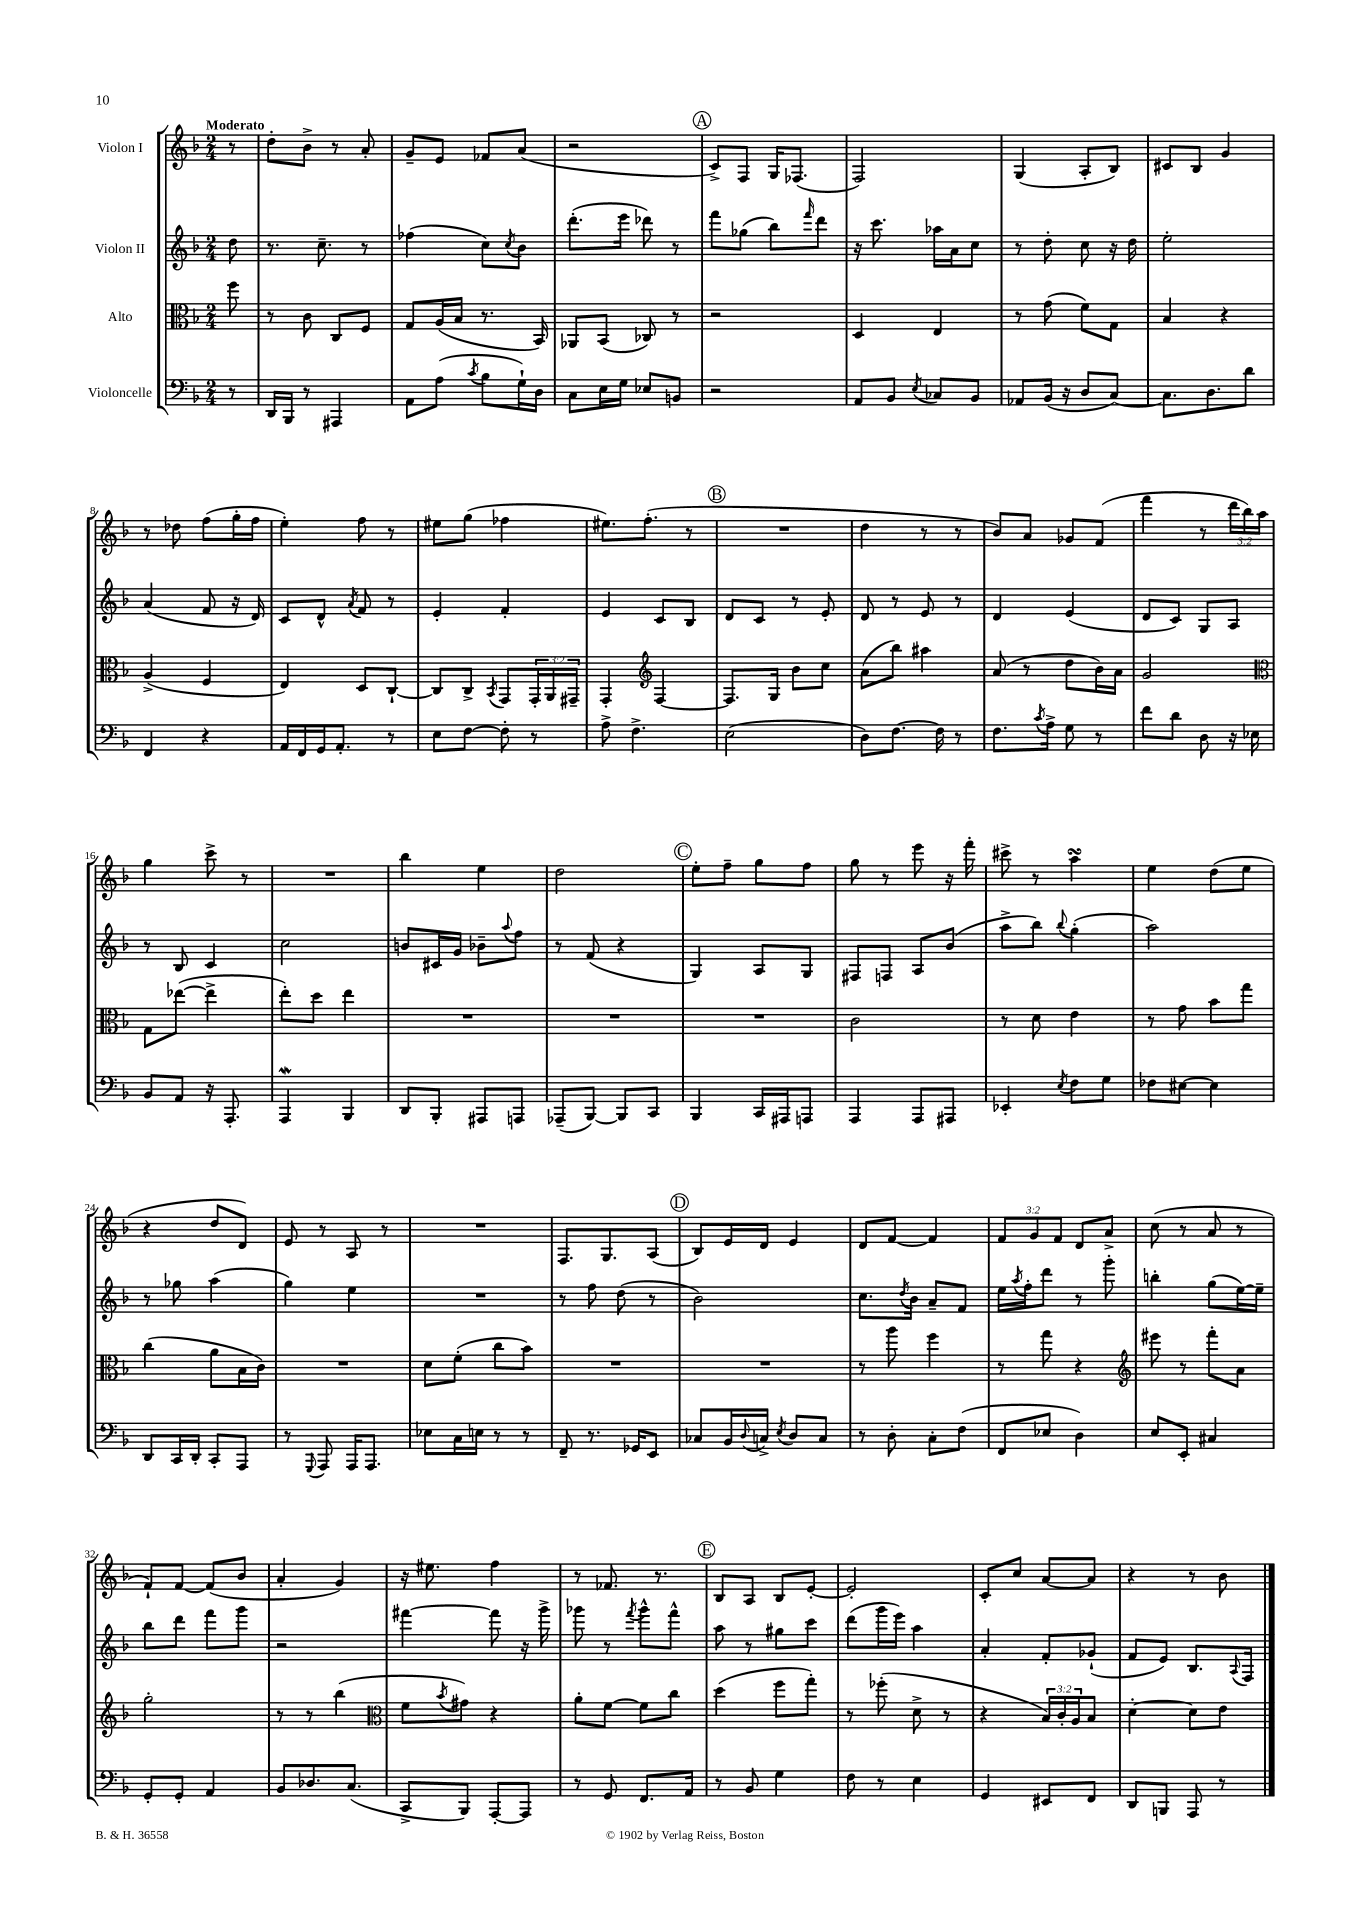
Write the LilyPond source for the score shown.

<<
\new StaffGroup <<
\new Staff = "s0" \with { instrumentName = "Violon I" } {
    \clef treble \key f \major \numericTimeSignature \time 2/4 \override Staff.TupletNumber.text = #tuplet-number::calc-fraction-text \partial 8 \tempo "Moderato"
    r8 |
    d''8-. bes'8-> r8 a'8-. |
    g'8-- e'8 fes'8 a'8( |
    r2 |
    \mark \markup { \circle "A" } c'8->) f8 g16 fes8.( |
    f2) |
    g4( a8-. bes8) |
    cis'8 bes8 g'4 |
    r8 des''8 f''8( g''16-. f''16 |
    e''4-.) f''8 r8 |
    eis''8 g''8( fes''4 |
    eis''8.) f''8.-.( r8 |
    \mark \markup { \circle "B" } R2 |
    d''4 r8 r8 |
    bes'8) a'8 ges'8 f'8( |
    f'''4 r8 \tuplet 3/2 { d'''16 bes''16) a''16 } |
    g''4 c'''8-> r8 |
    R2 |
    bes''4 e''4 |
    d''2 |
    \mark \markup { \circle "C" } e''8-. f''8-- g''8 f''8 |
    g''8 r8 e'''8 r16 f'''16-. |
    cis'''8-> r8 a''4\turn |
    e''4 d''8( e''8 |
    r4 d''8 d'8) |
    e'8 r8 a8 r8 |
    R2 |
    f8. g8. a8( |
    \mark \markup { \circle "D" } bes8) e'16 d'16 e'4 |
    d'8 f'8~ f'4 |
    \tuplet 3/2 { f'8 g'8 f'8 } d'8 a'8-> |
    c''8( r8 a'8 r8 |
    f'8-!) f'8~ f'8( bes'8 |
    a'4-. g'4) |
    r16 eis''8. f''4 |
    r8 fes'8. r8. |
    \mark \markup { \circle "E" } bes8 a8 bes8 e'8~-. |
    e'2-. |
    c'8-. c''8 a'8~ a'8 |
    r4 r8 bes'8 \bar "|." |
}
\new Staff = "s1" \with { instrumentName = "Violon II" } {
    \clef treble \key f \major \numericTimeSignature \time 2/4 \partial 8
    d''8 |
    r8. c''8.-- r8 |
    fes''4( c''8) \acciaccatura { c''8 } bes'8 |
    d'''8.-.( e'''16 des'''8) r8 |
    \mark \markup { \circle "A" } f'''8 ges''8( bes''8) \grace { f'''16 } d'''8 |
    r16 c'''8. aes''16 a'16 c''8 |
    r8 d''8-. c''8 r16 d''16 |
    e''2-. |
    a'4( f'8 r16 d'16) |
    c'8 d'8-^ \acciaccatura { a'8 } f'8 r8 |
    e'4-. f'4-. |
    e'4 c'8 bes8 |
    \mark \markup { \circle "B" } d'8 c'8 r8 e'8-. |
    d'8 r8 e'8 r8 |
    d'4 e'4( |
    d'8 c'8) g8 a8 |
    r8 bes8 c'4 |
    c''2 |
    b'8 cis'16 g'16 bes'8-- \appoggiatura { a''8 } f''8 |
    r8 f'8( r4 |
    \mark \markup { \circle "C" } g4) a8 g8 |
    fis8 f8 a8 bes'8( |
    a''8-> bes''8) \appoggiatura { bes''8 } g''4-.( |
    a''2) |
    r8 ges''8 a''4( |
    g''4) e''4 |
    R2 |
    r8 f''8 d''8( r8 |
    \mark \markup { \circle "D" } bes'2) |
    c''8. \acciaccatura { d''8 } bes'16 a'8-- f'8 |
    e''16 \acciaccatura { a''8 } f''16-. d'''8 r8 g'''8-. |
    b''4-. g''8( e''16~) e''16-- |
    bes''8 d'''8 f'''8 g'''8 |
    r2 |
    fis'''4~ fis'''8 r16 g'''16-> |
    ges'''8 r8 \acciaccatura { f'''8 } ges'''8-^ f'''8-^ |
    \mark \markup { \circle "E" } a''8 r8 gis''8 c'''8 |
    d'''8( g'''16 e'''16) a''4 |
    a'4-. f'8-. ges'8-!( |
    f'8 e'8) bes8. \appoggiatura { a8 } f16 \bar "|." |
}
\new Staff = "s2" \with { instrumentName = "Alto" } {
    \clef alto \key f \major \numericTimeSignature \time 2/4 \override Staff.TupletNumber.text = #tuplet-number::calc-fraction-text \partial 8
    f''8 |
    r8 c'8 c8 f8 |
    g8 a16( bes16 r8. bes,16) |
    aes,8 bes,8( ces8) r8 |
    \mark \markup { \circle "A" } r2 |
    d4 e4 |
    r8 g'8( f'8) g8 |
    bes4 r4 |
    a4->( f4 |
    e4) d8 c8~-! |
    c8 c8-> \acciaccatura { bes,8 } g,8 \tuplet 3/2 { g,16-. a,16 gis,16-- } |
    g,4-. \clef treble f4~ |
    \mark \markup { \circle "B" } f8. g16 bes'8 c''8 |
    a'8( bes''8) ais''4 |
    a'8( r8 d''8 bes'16) a'16 |
    g'2 |
    \clef alto g8 ees''8~( ees''4-> |
    e''8-.) d''8 e''4 |
    R2 |
    R2 |
    \mark \markup { \circle "C" } R2 |
    c'2 |
    r8 d'8 e'4 |
    r8 g'8 bes'8 g''8 |
    c''4( a'8 bes16 c'16) |
    R2 |
    d'8 f'8-.( c''8 bes'8) |
    R2 |
    \mark \markup { \circle "D" } R2 |
    r8 a''8 f''4 |
    r8 g''8 r4 |
    \clef treble eis'''8 r8 f'''8-. a'8 |
    g''2-. |
    r8 r8 bes''4( |
    \clef alto f'8 \acciaccatura { bes'8 } gis'8) r4 |
    a'8-. f'8~ f'8 c''8 |
    \mark \markup { \circle "E" } d''4( f''8 g''8-.) |
    r8 fes''8-.( d'8-> r8 |
    r4 \tuplet 3/2 { bes16) c'16-. a16 } bes8 |
    d'4~-. d'8 e'8 \bar "|." |
}
\new Staff = "s3" \with { instrumentName = "Violoncelle" } {
    \clef bass \key f \major \numericTimeSignature \time 2/4 \partial 8
    r8 |
    d,16 bes,,16 r8 ais,,4 |
    a,8 a8( \acciaccatura { c'8 } bes8 g16-!) d16 |
    c8 e16 g16 ees8 b,8 |
    \mark \markup { \circle "A" } r2 |
    a,8 bes,8 \acciaccatura { e8 } ces8 bes,8 |
    aes,8 bes,16( r16 d8 c8~) |
    c8. d8. d'8 |
    f,4 r4 |
    a,16 f,16 g,16 a,8.-. r8 |
    e8 f8~ f8-. r8 |
    a8-> f4.-> |
    \mark \markup { \circle "B" } e2( |
    d8) f8.~ f16 r8 |
    f8. \acciaccatura { c'8 } a16-> g8 r8 |
    f'8 d'8 d8 r16 ees16 |
    bes,8 a,8 r16 a,,8.-. |
    a,,4\mordent bes,,4 |
    d,8 bes,,8-. ais,,8 a,,8 |
    aes,,8--( bes,,8~) bes,,8 c,8 |
    \mark \markup { \circle "C" } bes,,4 c,16 ais,,16 a,,8 |
    a,,4 a,,8 ais,,8 |
    ees,4-. \acciaccatura { e8 } f8 g8 |
    fes8 eis8~ eis4 |
    d,8 c,16 d,16-. c,8-. a,,8 |
    r8 \appoggiatura { g,,8 } a,,8 a,,16 a,,8. |
    ees8 c16 e16 r8 r8 |
    f,8-- r8. ges,16 e,8 |
    \mark \markup { \circle "D" } ces8 bes,16 \appoggiatura { d8 } c16-> \acciaccatura { e8 } d8 c8 |
    r8 d8-. c8-. f8( |
    f,8 ees8 d4) |
    e8 e,8-. cis4 |
    g,8-. g,8-. a,4 |
    bes,8 des8. c8.( |
    c,8-> bes,,8) a,,8~-. a,,8 |
    r8 g,8 f,8. a,16 |
    \mark \markup { \circle "E" } r8 bes,8 g4 |
    f8 r8 e4 |
    g,4 eis,8 f,8 |
    d,8 b,,8 a,,8 r8 \bar "|." |
}
>>
>>
